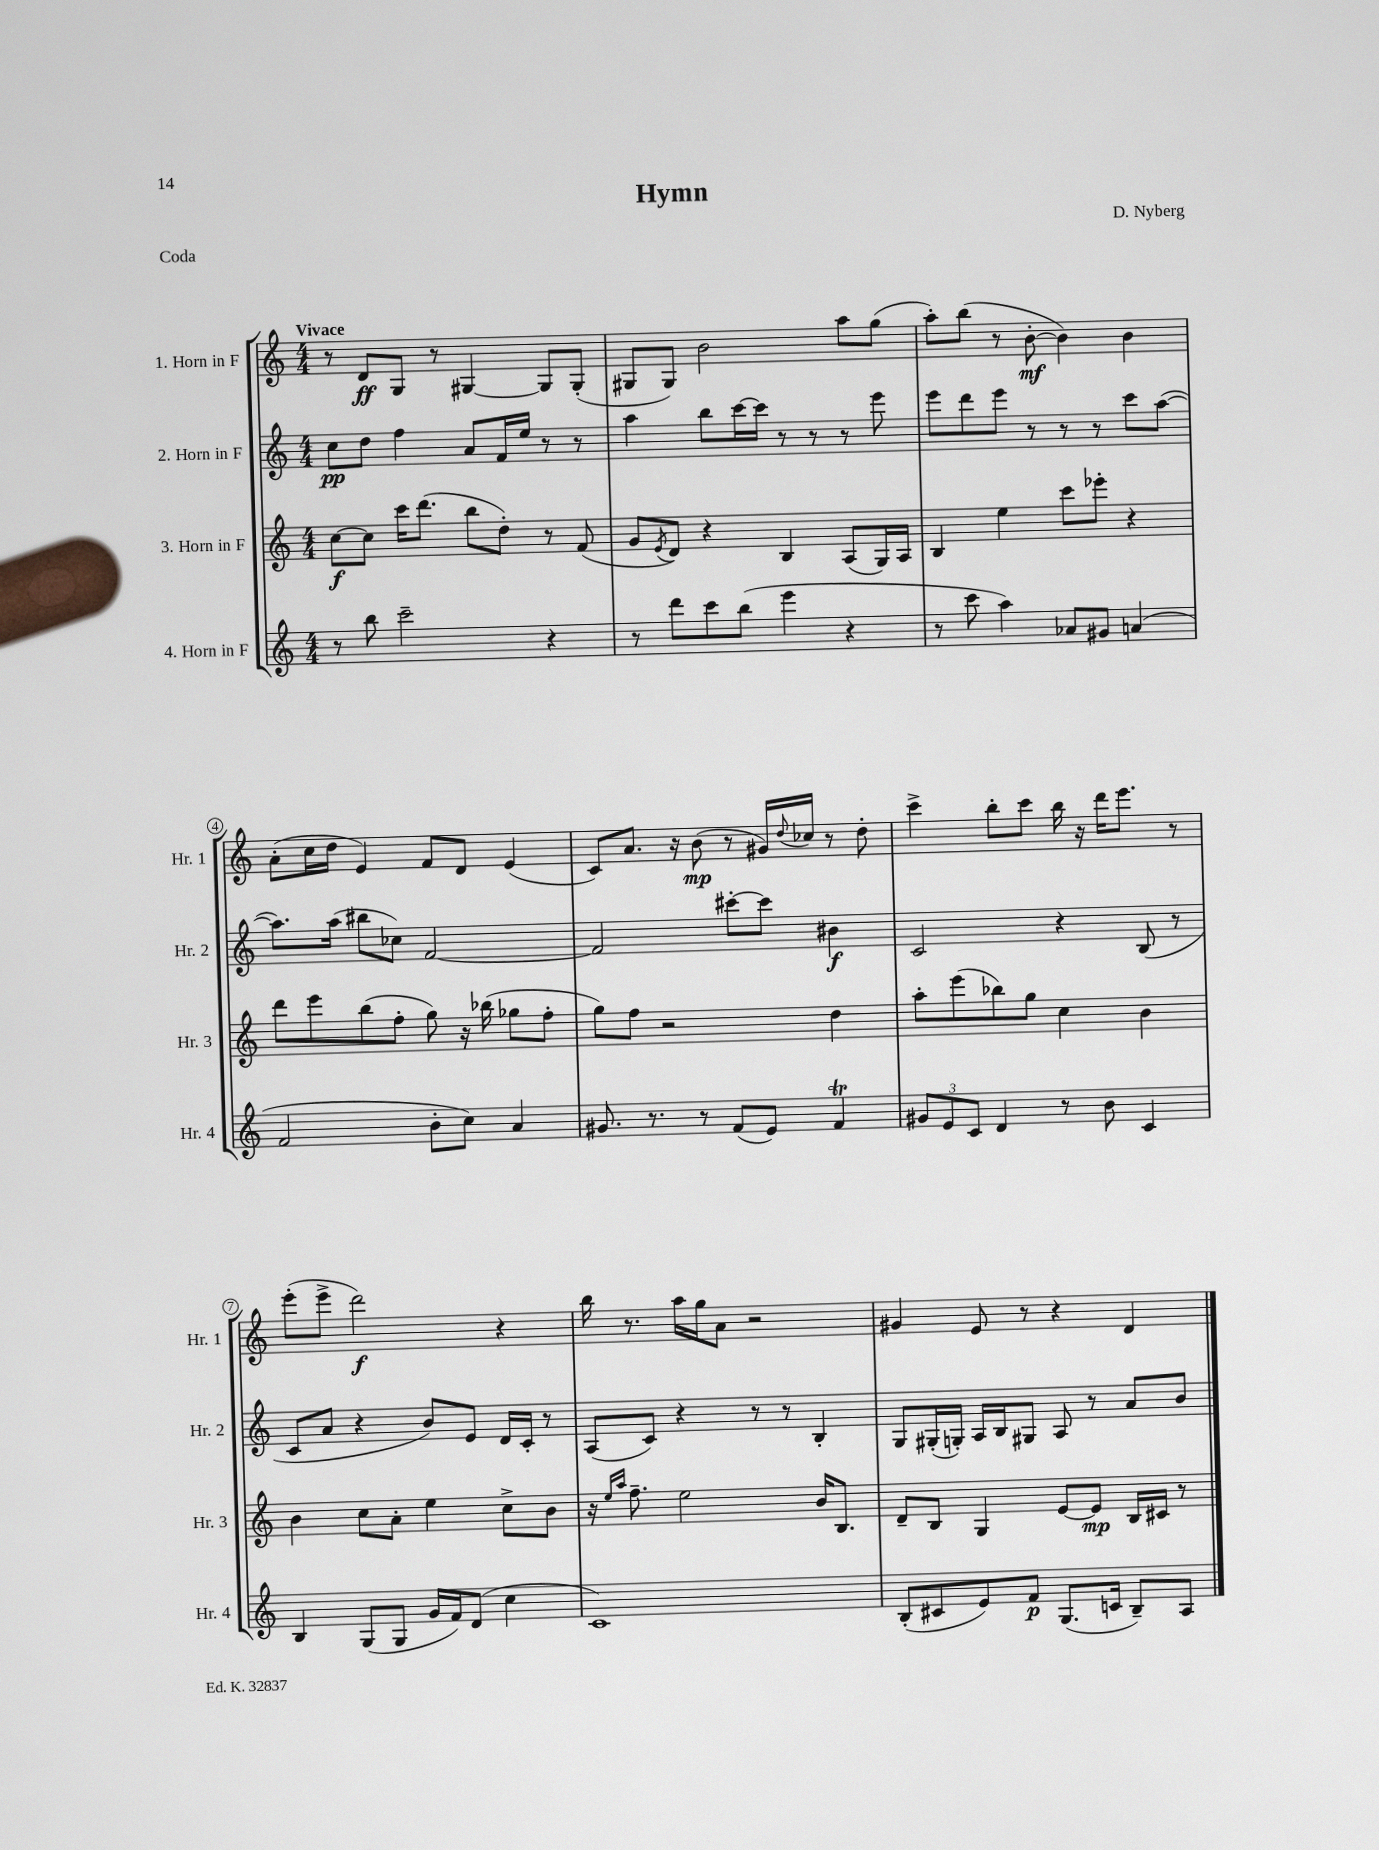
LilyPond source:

\header { title = "Hymn" composer = "D. Nyberg" piece = "Coda" }
<<
\new StaffGroup <<
\new Staff = "s0" \with { instrumentName = "1. Horn in F" shortInstrumentName = "Hr. 1" } {
    \clef treble \key c \major \numericTimeSignature \time 4/4 \tempo "Vivace"
    r8 d'8\ff g8 r8 gis4~ gis8 gis8-.( |
    gis8 gis8) b'2 a''8 g''8( |
    a''8-.) b''8( r8 b'8~-.\mf b'4) b'4 |
    a'8-.( c''16 d''16 e'4) f'8 d'8 e'4( |
    c'8) a'8. r16 b'8\mp( r8 gis'16) \appoggiatura { d''8 } ces''16 r8 d''8-. |
    c'''4-> b''8-. c'''8 b''16 r16 d'''16 e'''8. r8 |
    e'''8-.( e'''8-> d'''2\f) r4 |
    b''16 r8. a''16 g''16 a'8 r2 |
    gis'4 e'8 r8 r4 d'4 \bar "|." |
}
\new Staff = "s1" \with { instrumentName = "2. Horn in F" shortInstrumentName = "Hr. 2" } {
    \clef treble \key c \major \numericTimeSignature \time 4/4
    c''8\pp d''8 f''4 a'8 f'16 e''16 r8 r8 |
    a''4 b''8 c'''16~ c'''16 r8 r8 r8 e'''8 |
    e'''8 d'''8 e'''8 r8 r8 r8 c'''8 a''8~( |
    a''8.) a''16( bis''8 ces''8) f'2~ |
    f'2 cis'''8~-. cis'''8 bis'4\f |
    c'2 r4 b8( r8 |
    c'8 a'8 r4 b'8) e'8 d'16 c'16-. r8 |
    a8( c'8) r4 r8 r8 b4-. |
    g8 gis16-.( g16-.) a16 b16 gis8 a8 r8 a'8 b'8 \bar "|." |
}
\new Staff = "s2" \with { instrumentName = "3. Horn in F" shortInstrumentName = "Hr. 3" } {
    \clef treble \key c \major \numericTimeSignature \time 4/4
    c''8~\f c''8 c'''16 d'''8.( b''8 d''8-.) r8 f'8( |
    g'8 \acciaccatura { e'8 } d'8) r4 b4 a8( g16) a16 |
    b4 e''4 c'''8 ees'''8-. r4 |
    d'''8 e'''8 b''8( f''8-. g''8) r16 bes''16( ges''8 f''8-. |
    g''8) f''8 r2 d''4 |
    a''8-. e'''8( bes''8) g''8 c''4 b'4 |
    b'4 c''8 a'8-. e''4 c''8-> b'8 |
    r16 \grace { e''16 a''16 } f''8.-- e''2 b'16 b8. |
    d'8-- b8 g4 e'8~ e'8\mp b16 cis'16 r8 \bar "|." |
}
\new Staff = "s3" \with { instrumentName = "4. Horn in F" shortInstrumentName = "Hr. 4" } {
    \clef treble \key c \major \numericTimeSignature \time 4/4
    r8 b''8 c'''2-- r4 |
    r8 d'''8 c'''8 b''8( e'''4 r4 |
    r8 c'''8 a''4) aes'8 gis'8 a'4( |
    f'2 b'8-. c''8) a'4 |
    gis'8. r8. r8 f'8( e'8) f'4\trill |
    \tuplet 3/2 { gis'8 e'8 c'8 } d'4 r8 b'8 c'4 |
    b4 g8( g8 g'16 f'16) d'8( c''4 |
    c'1) |
    b8-.( cis'8 e'8) f'8\p g8.( c'16 b8--) a8 \bar "|." |
}
>>
>>
\layout { \context { \Score \override BarNumber.stencil = #(make-stencil-circler 0.1 0.3 ly:text-interface::print) } }
